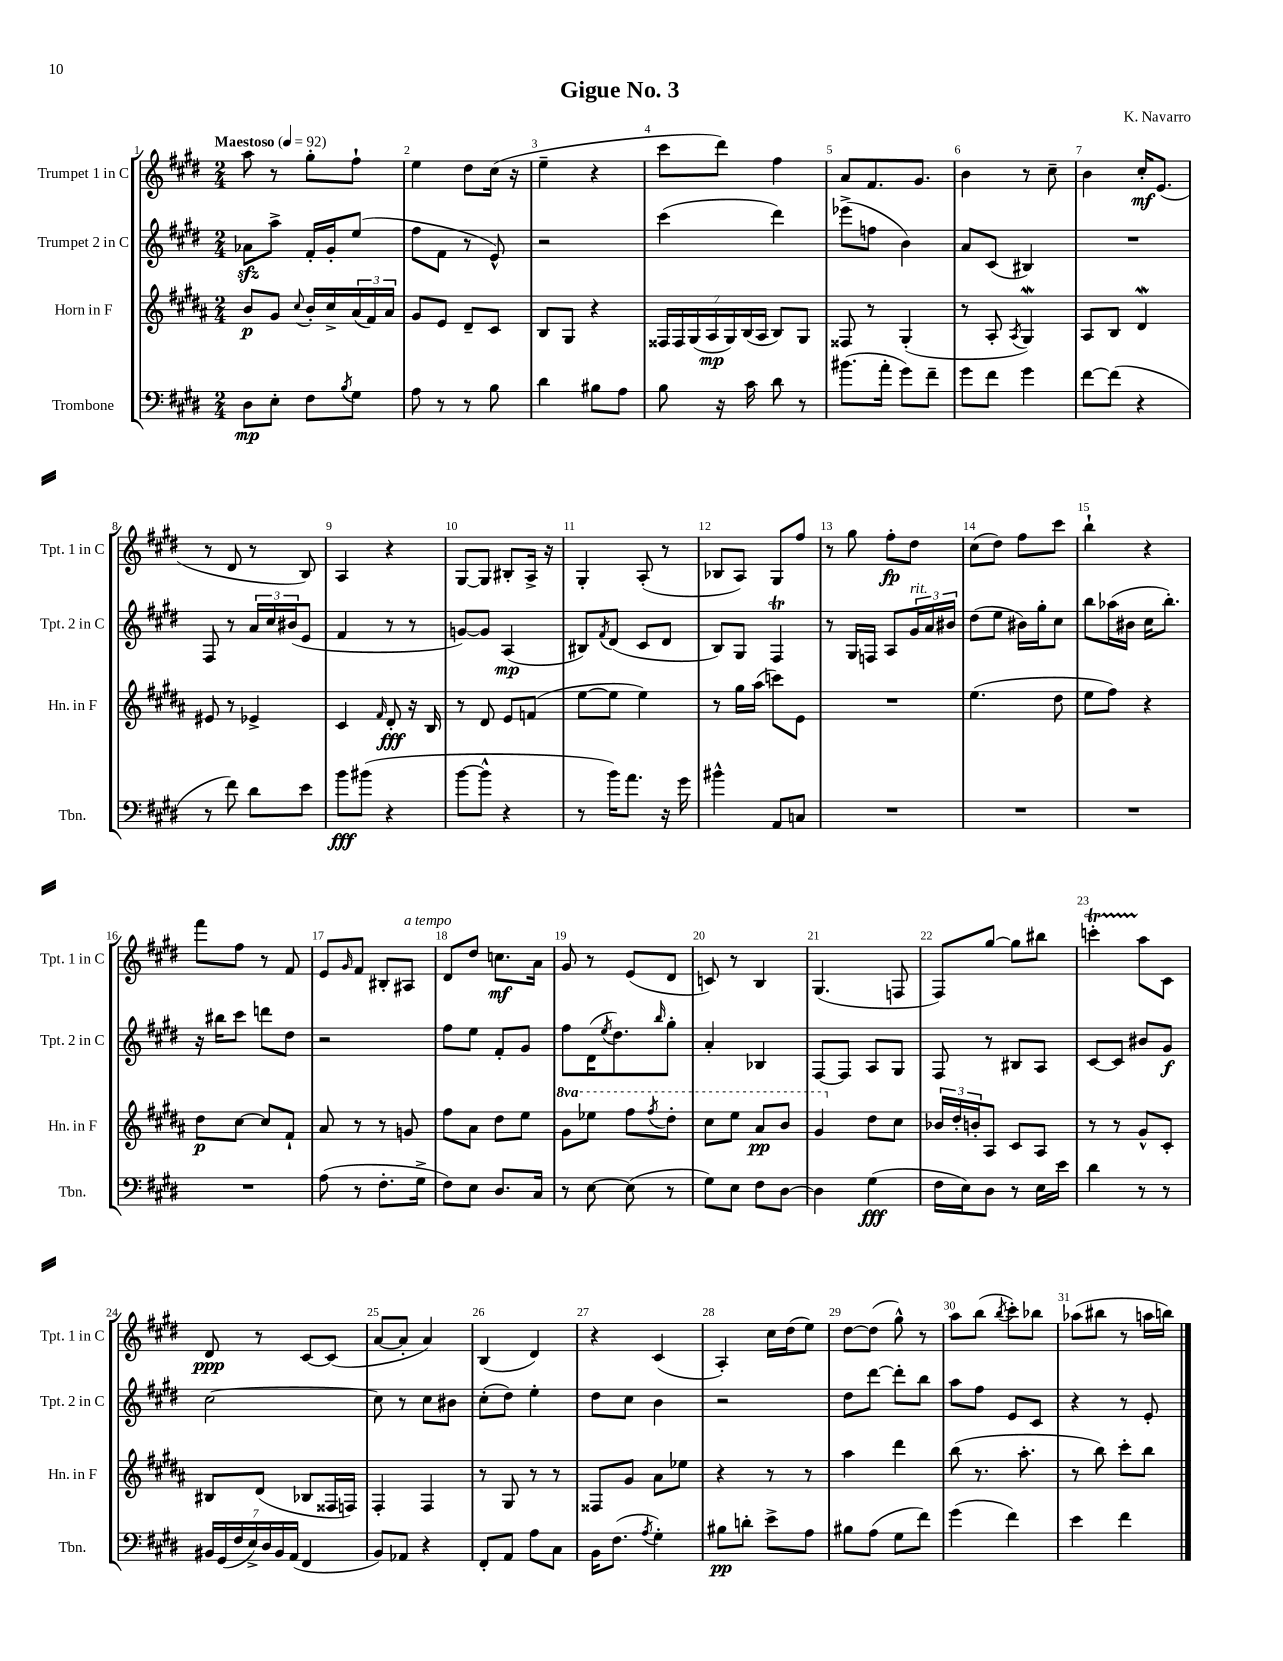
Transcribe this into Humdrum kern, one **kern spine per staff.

**kern	**dynam	**kern	**dynam	**kern	**dynam	**kern	**dynam
*part4	*part4	*part3	*part3	*part2	*part2	*part1	*part1
*staff4	*staff4	*staff3	*staff3	*staff2	*staff2	*staff1	*staff1
*I"Trombone	*	*I"Horn in F	*	*I"Trumpet 2 in C	*	*I"Trumpet 1 in C	*
*I'Tbn.	*	*I'Hn. in F	*	*I'Tpt. 2 in C	*	*I'Tpt. 1 in C	*
*clefF4	*	*clefG2	*	*clefG2	*	*clefG2	*
*k[f#c#g#d#]	*	*k[f#c#g#d#a#]	*	*k[f#c#g#d#]	*	*k[f#c#g#d#]	*
*M2/4	*	*M2/4	*	*M2/4	*	*M2/4	*
*MM92	*	*MM92	*	*MM92	*	*MM92	*
=1	=1	=1	=1	=1	=1	=1	=1
!	!	!	!	!	!	!LO:TX:a:B:t=Maestoso	!
8D#\L	mp	8b/L	p	8a-Xzz\L	.	8aa\	.
8E'\J	.	8g#/J	.	8aa^\J	.	8r	.
.	.	8qqcc#/	.	.	.	.	.
8F#\L	.	16b'/LL	.	16f#'/LL	.	8gg#'\L	.
.	.	16cc#^/	.	16g#'/J	.	.	.
8qB/	.	.	.	.	.	.	.
8G#\J	.	(24a#/	.	(8ee/J	.	8ff#`\J	.
.	.	24f#/)	.	.	.	.	.
.	.	24a#/JJ	.	.	.	.	.
=2	=2	=2	=2	=2	=2	=2	=2
8A\	.	8g#/L	.	8ff#\L	.	4ee\	.
8r	.	8e/J	.	8f#\J	.	.	.
8r	.	8d#~/L	.	8r	.	8dd#\L	.
8B\	.	8c#/J	.	8e^^/)	.	(16cc#\Jk	.
.	.	.	.	.	.	16r	.
=3	=3	=3	=3	=3	=3	=3	=3
4d#\	.	8B/L	.	2r	.	4ee~\	.
.	.	8G#/J	.	.	.	.	.
8B#X\L	.	4r	.	.	.	4r	.
8A\J	.	.	.	.	.	.	.
=4	=4	=4	=4	=4	=4	=4	=4
8B\	.	28F##X/LL	.	(4ccc#\	.	8ccc#\L	.
.	.	28F##/	.	.	.	.	.
.	.	(28G#/	.	.	.	.	.
.	.	28A#/	mp	.	.	.	.
16r	.	.	.	.	.	8ddd#\J)	.
.	.	28G#/)	.	.	.	.	.
.	.	(28B/	.	.	.	.	.
16c#\	.	.	.	.	.	.	.
.	.	28A#/JJ	.	.	.	.	.
8d#\	.	8B/L)	.	4ddd#\)	.	4ff#\	.
8r	.	8G#/J	.	.	.	.	.
=5	=5	=5	=5	=5	=5	=5	=5
(8.b#X\L	.	8F##X/	.	(8eee-X^\L	.	8a/L	.
.	.	8r	.	8ffn\J	.	8.f#/	.
16a'\Jk	.	.	.	.	.	.	.
8g#\L)	.	(4G#'/	.	4b\)	.	.	.
.	.	.	.	.	.	8.g#/J	.
8f#~\J	.	.	.	.	.	.	.
=6	=6	=6	=6	=6	=6	=6	=6
8g#\L	.	8r	.	8a/L	.	4b\	.
8f#\J	.	8A#'/	.	(8c#/J	.	.	.
.	.	8qA#/	.	.	.	.	.
4g#\	.	4G#W/)	.	4B#X/)	.	8r	.
.	.	.	.	.	.	8cc#~\	.
=7	=7	=7	=7	=7	=7	=7	=7
[8f#\L	.	8A#/L	.	2r	.	4b\	.
(8f#\J]	.	8B/J	.	.	.	.	.
4r	.	4d#W/	.	.	.	16cc#'/KL	mf
.	.	.	.	.	.	(8.e/J	.
!!LO:LB:g=z
=8	=8	=8	=8	=8	=8	=8	=8
8r	.	8e#X/	.	8F#/	.	8r	.
8f#\)	.	8r	.	8r	.	8d#/	.
8d#\L	.	4e-X^/	.	24a/LL	.	8r	.
.	.	.	.	24cc#/	.	.	.
.	.	.	.	(24b#X/J	.	.	.
8e\J	.	.	.	8e/J	.	8B/)	.
=9	=9	=9	=9	=9	=9	=9	=9
8b\L	fff	4c#/	.	4f#/	.	4A/	.
(8b#X\J	.	.	.	.	.	.	.
.	.	16qqf#/	.	.	.	.	.
4r	.	8d#'/	fff	8r	.	4r	.
.	.	16r	.	8r	.	.	.
.	.	16B/	.	.	.	.	.
=10	=10	=10	=10	=10	=10	=10	=10
[8b\L	.	8r	.	[8gn/L)	.	[8G#/L	.
8b^^\J]	.	8d#/	.	8g/J]	.	8G#/J]	.
4r	.	8e/L	.	(4A/	mp	8B#X'/L	.
.	.	(8fn/J	.	.	.	16A^/Jk	.
.	.	.	.	.	.	16r	.
=11	=11	=11	=11	=11	=11	=11	=11
8r	.	[8ee\L	.	8B#X/L)	.	4G#'/	.
.	.	.	.	8qf#/	.	.	.
16b\KL)	.	8ee\J]	.	(8d#/J	.	.	.
8.a\J	.	.	.	.	.	.	.
.	.	4ee\)	.	8c#/L	.	(8A'/	.
16r	.	.	.	8d#/J	.	8r	.
16g#\	.	.	.	.	.	.	.
=12	=12	=12	=12	=12	=12	=12	=12
4b#X^^\	.	8r	.	8B/L)	.	8B-X/L	.
.	.	16gg#\LL	.	8G#/J	.	8A/J)	.
.	.	(16aa#\JJ	.	.	.	.	.
8AA/L	.	8cccn\L)	.	4F#T/	.	8G#/L	.
8Cn/J	.	8e\J	.	.	.	8ff#/J	.
=13	=13	=13	=13	=13	=13	=13	=13
2r	.	2r	.	8r	.	8r	.
.	.	.	.	16G#/LL	.	8gg#\	.
.	.	.	.	16Fn/JJ	.	.	.
.	.	.	.	8A/L	.	8ff#'\L	fp
!	!	!	!	!LO:TX:a:i:t=rit.	!	!	!
.	.	.	.	24g#/L	.	8dd#\J	.
.	.	.	.	24a/	.	.	.
.	.	.	.	24b#X/JJ	.	.	.
=14	=14	=14	=14	=14	=14	=14	=14
2r	.	(4.ee\	.	(8dd#\L	.	(8cc#\L	.
.	.	.	.	8ee\J	.	8dd#\J)	.
.	.	.	.	16b#X\LL)	.	8ff#\L	.
.	.	.	.	16gg#'\J	.	.	.
.	.	8dd#\	.	8cc#\J	.	8ccc#\J	.
=15	=15	=15	=15	=15	=15	=15	=15
2r	.	8ee\L	.	8bb\L	.	4bb`\	.
.	.	8ff#\J)	.	(16aa-X\L	.	.	.
.	.	.	.	16b#X\JJ	.	.	.
.	.	4r	.	16cc#\KL	.	4r	.
.	.	.	.	8.bb'\J)	.	.	.
!!LO:LB:g=z
=16	=16	=16	=16	=16	=16	=16	=16
2r	.	8dd#\L	p	16r	.	8fff#\L	.
.	.	.	.	16bb#X\KL	.	.	.
.	.	[8cc#\J	.	8ccc#\J	.	8ff#\J	.
.	.	8cc#/L]	.	8dddn\L	.	8r	.
.	.	8f#`/J	.	8dd#\J	.	8f#/	.
=17	=17	=17	=17	=17	=17	=17	=17
(8A\	.	8a#/	.	2r	.	8e/L	.
.	.	.	.	.	.	16qqg#/	.
8r	.	8r	.	.	.	8f#/J	.
8.F#'\L	.	8r	.	.	.	8B#X'/L	.
!	!	!	!	!	!	!LO:TX:a:i:t=a tempo	!
.	.	8gn/	.	.	.	8A#X/J	.
16G#^\Jk	.	.	.	.	.	.	.
=18	=18	=18	=18	=18	=18	=18	=18
8F#\L)	.	8ff#\L	.	8ff#\L	.	8d#/L	.
8E\J	.	8a#\J	.	8ee\J	.	8dd#/J	.
8.D#/L	.	8dd#\L	.	8f#'/L	.	8.ccn\L	mf
.	.	8ee\J	.	8g#/J	.	.	.
16C#/Jk	.	.	.	.	.	16a\Jk	.
=19	=19	=19	=19	=19	=19	=19	=19
*	*	*8va	*	*	*	*	*
8r	.	8gg#\L	.	8ff#\L	.	8g#/	.
[8E\	.	8eee-X\J	.	(16d#\K	.	8r	.
.	.	.	.	8qee/	.	.	.
.	.	.	.	8.dd#\)	.	.	.
(8E\]	.	8fff#\L	.	.	.	(8e/L	.
.	.	8qfff#/	.	16qqbb/	.	.	.
8r	.	8ddd#'\J	.	8gg#'\J	.	8d#/J	.
=20	=20	=20	=20	=20	=20	=20	=20
8G#\L)	.	8ccc#\L	.	4a'/	.	8cn/)	.
8E\J	.	8eee\J	.	.	.	8r	.
8F#\L	.	8aa#/L	pp	4B-X/	.	4B/	.
[8D#\J	.	8bb/J	.	.	.	.	.
=21	=21	=21	=21	=21	=21	=21	=21
4D#\]	.	4gg#/	.	[8F#/L	.	(4.G#/	.
.	.	.	.	8F#/J]	.	.	.
*	*	*X8va	*	*	*	*	*
(4G#\	fff	8dd#\L	.	8A/L	.	.	.
.	.	8cc#\J	.	8G#/J	.	8Fn/	.
=22	=22	=22	=22	=22	=22	=22	=22
16F#\LL	.	24b-X/LL	.	8F#/	.	8F#/L)	.
.	.	24dd#'/	.	.	.	.	.
16E\J)	.	.	.	.	.	.	.
.	.	24bn'/J	.	.	.	.	.
8D#\J	.	8A#/J	.	8r	.	[8gg#/J	.
8r	.	8c#/L	.	8B#X/L	.	8gg#\L]	.
16E\LL	.	8A#/J	.	8A/J	.	8bb#X\J	.
16e\JJ	.	.	.	.	.	.	.
=23	=23	=23	=23	=23	=23	=23	=23
4d#\	.	8r	.	[8c#/L	.	4cccnT'\	.
.	.	8r	.	8c#/J]	.	.	.
8r	.	8g#^^/L	.	8b#X/L	.	8aa\L	.
8r	.	8c#'/J	.	8g#/J	f	8c#\J	.
!!LO:LB:g=z
=24	=24	=24	=24	=24	=24	=24	=24
28BB#X/LL	.	8B#X/L	.	[2cc#\	.	8d#/	ppp
(28GG#/	.	.	.	.	.	.	.
28F#/	.	.	.	.	.	.	.
28E^/)	.	.	.	.	.	.	.
.	.	(8d#/J	.	.	.	8r	.
28D#/	.	.	.	.	.	.	.
28BB#/	.	.	.	.	.	.	.
(28AA/JJ	.	.	.	.	.	.	.
4FF#/	.	8B-X/L	.	.	.	[8c#/L	.
.	.	16F##X/L	.	.	.	(8c#/J]	.
.	.	16Fn/JJ)	.	.	.	.	.
=25	=25	=25	=25	=25	=25	=25	=25
8BB/L)	.	4F#'/	.	8cc#\]	.	[8a/L	.
8AA-X/J	.	.	.	8r	.	8a'/J]	.
4r	.	4F#/	.	8cc#\L	.	4a/)	.
.	.	.	.	8b#X\J	.	.	.
=26	=26	=26	=26	=26	=26	=26	=26
8FF#'/L	.	8r	.	(8cc#'\L	.	(4B/	.
8AA/J	.	8G#/	.	8dd#\J)	.	.	.
8A\L	.	8r	.	4ee'\	.	4d#/)	.
8C#\J	.	8r	.	.	.	.	.
=27	=27	=27	=27	=27	=27	=27	=27
16BB\KL	.	8F##X/L	.	8dd#\L	.	4r	.
(8.F#\J	.	.	.	.	.	.	.
.	.	8g#/J	.	8cc#\J	.	.	.
8qA/	.	.	.	.	.	.	.
4G#'\)	.	8a#\L	.	4b\	.	(4c#/	.
.	.	8ee-X\J	.	.	.	.	.
=28	=28	=28	=28	=28	=28	=28	=28
8B#X\L	pp	4r	.	2r	.	4A'/)	.
8dn'\J	.	.	.	.	.	.	.
8e^\L	.	8r	.	.	.	16cc#\LL	.
.	.	.	.	.	.	(16dd#\J	.
8A\J	.	8r	.	.	.	8ee\J)	.
=29	=29	=29	=29	=29	=29	=29	=29
8B#X\L	.	4aa#\	.	8dd#\L	.	[8dd#\L	.
(8A\J	.	.	.	[8ddd#\J	.	(8dd#\J]	.
8G#\L	.	4ddd#\	.	8ddd#'\L]	.	8gg#^^\)	.
8f#\J)	.	.	.	8bb\J	.	8r	.
=30	=30	=30	=30	=30	=30	=30	=30
(4g#\	.	(8bb\	.	8aa\L	.	8aa\L	.
.	.	8.r	.	8ff#\J	.	(8bb\J	.
.	.	.	.	.	.	8qbb/	.
4f#\)	.	.	.	8e/L	.	8ccc#'\L)	.
.	.	8.aa#'\	.	.	.	.	.
.	.	.	.	8c#/J	.	8bb-X\J	.
=31	=31	=31	=31	=31	=31	=31	=31
4e\	.	8r	.	4r	.	(8aa-X\L	.
.	.	8bb\)	.	.	.	8bb#X\J	.
4f#\	.	8ccc#'\L	.	8r	.	8r	.
.	.	8bb\J	.	8e'/	.	16aan\LL	.
.	.	.	.	.	.	16bbn\JJ)	.
==	==	==	==	==	==	==	==
*-	*-	*-	*-	*-	*-	*-	*-
